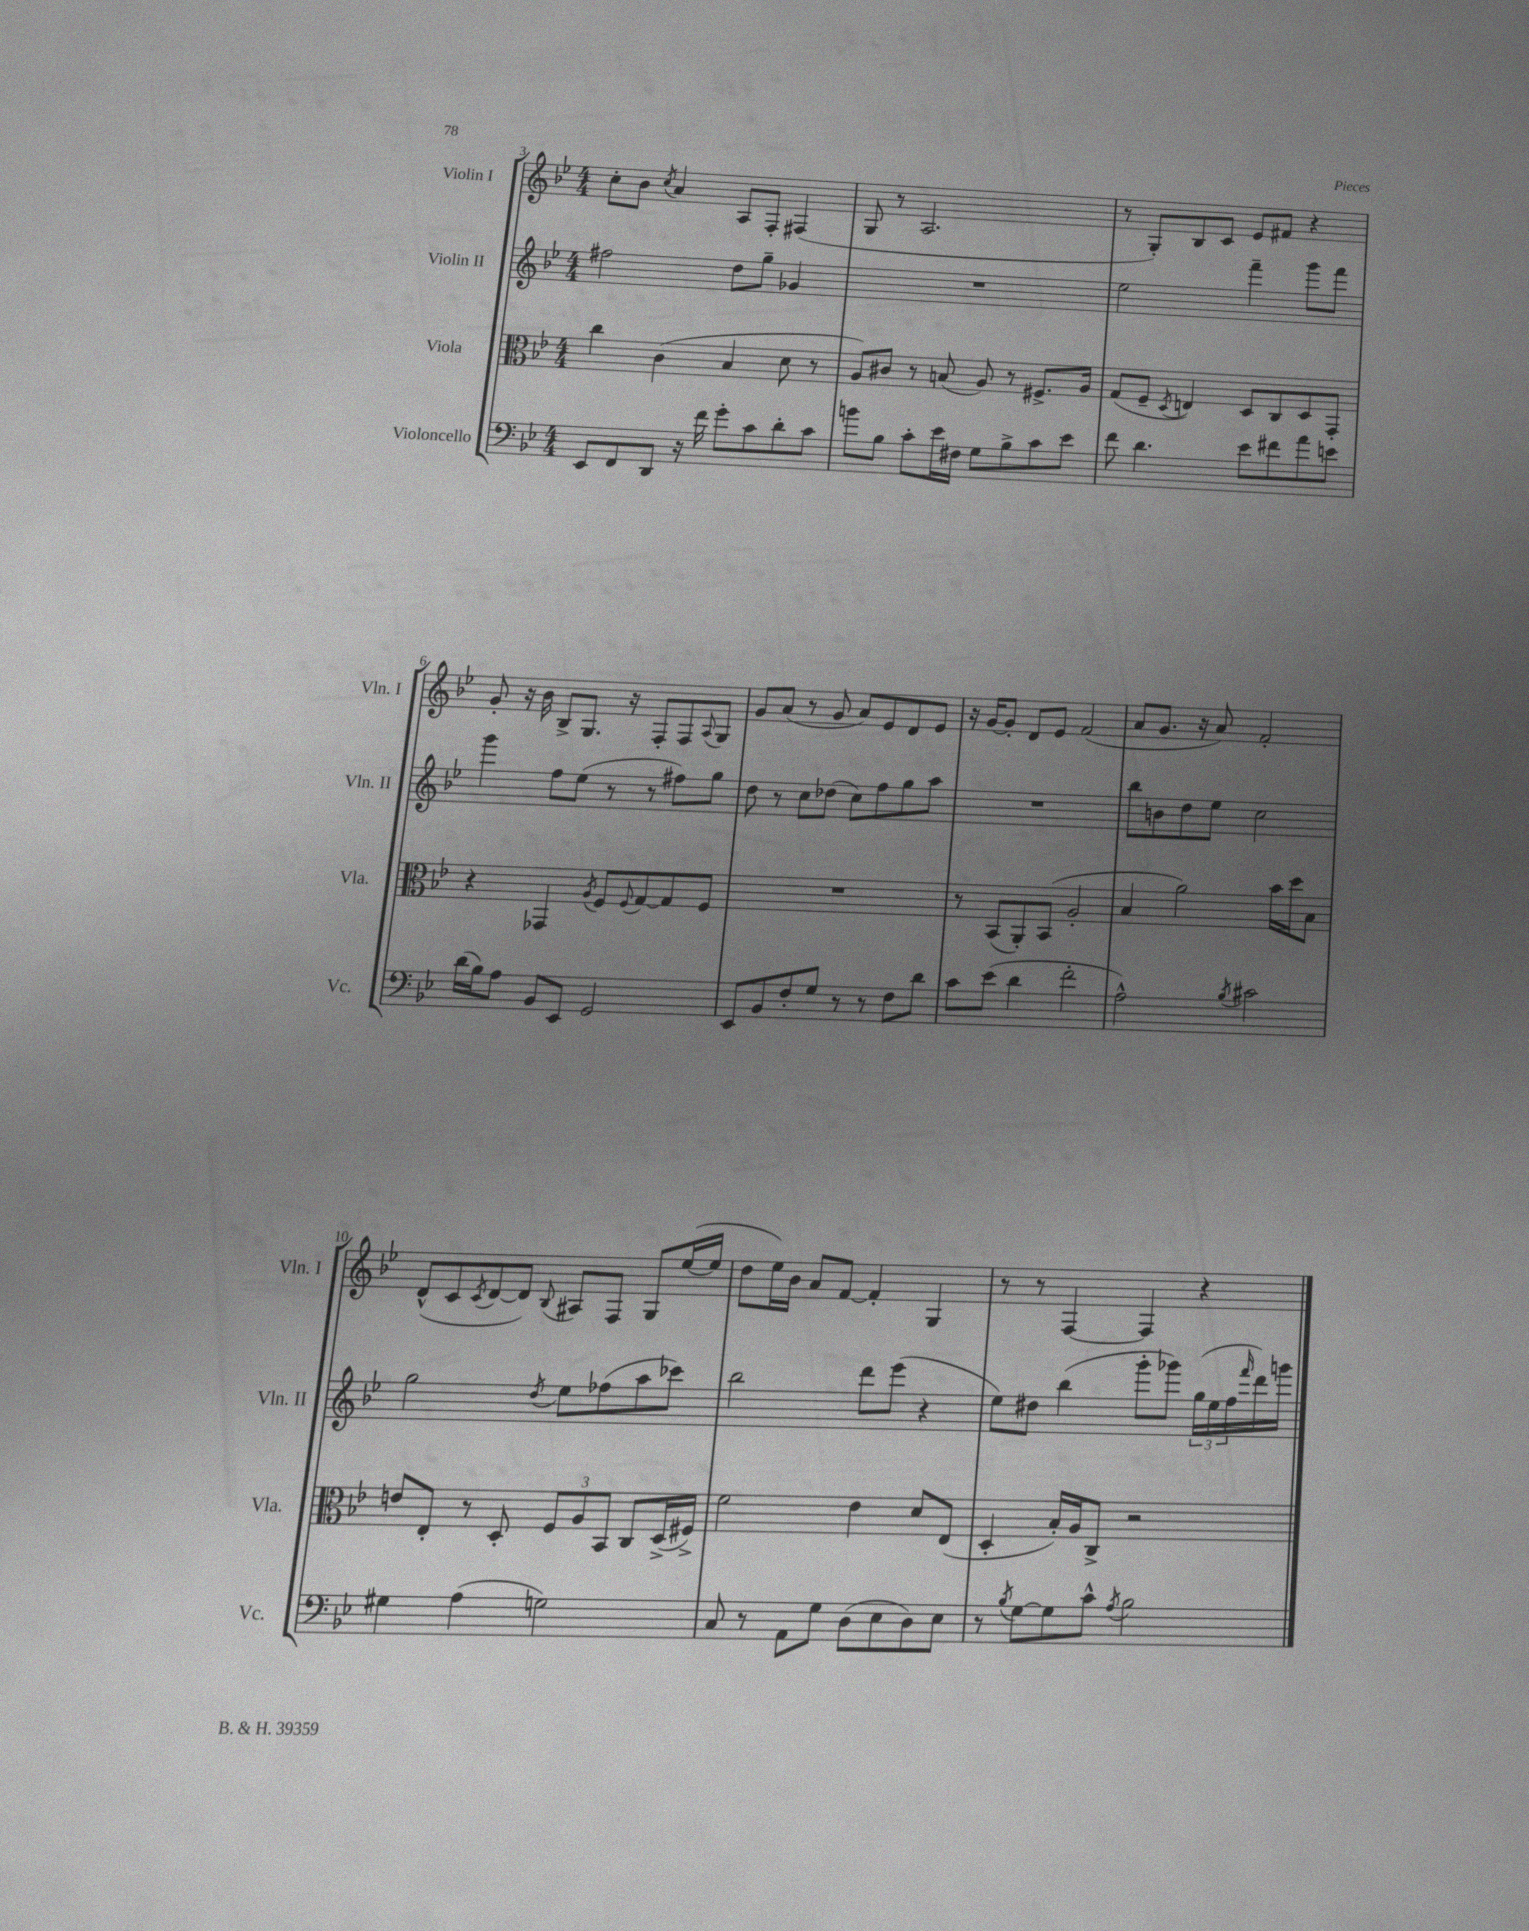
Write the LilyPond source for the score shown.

<<
\new StaffGroup <<
\new Staff = "s0" \with { instrumentName = "Violin I" shortInstrumentName = "Vln. I" } {
    \clef treble \key bes \major \numericTimeSignature \time 4/4
    c''8-. bes'8 \acciaccatura { c''8 } a'4 a8 f8-. fis4( |
    g8 r8 a2. |
    r8 g8-.) bes8 c'8 ees'8 fis'8 r4 |
    g'8-. r16 bes'16 bes8-> g8. r16 f8-. f8 \appoggiatura { a8 } g8 |
    g'8 a'8( r8 g'8 a'8) ees'8 d'8 ees'8 |
    r16 g'16~ g'8-. d'8 ees'8 f'2( |
    a'8 g'8. r16 a'8) f'2-. |
    d'8-^( c'8 \acciaccatura { c'8 } d'8~ d'8) \appoggiatura { bes8 } ais8 f8 g8 ees''16~( ees''16 |
    d''8 ees''16) bes'16 a'8 f'8~ f'4-. g4 |
    r8 r8 f4~ f4 r4 \bar "|." |
}
\new Staff = "s1" \with { instrumentName = "Violin II" shortInstrumentName = "Vln. II" } {
    \clef treble \key bes \major \numericTimeSignature \time 4/4
    fis''2 d''8 g''8-- ges'4 |
    R1 |
    ees''2 f'''4-- g'''8 f'''8 |
    g'''4 f''8 ees''8( r8 r8 fis''8) g''8 |
    d''8 r8 c''8 des''8( c''8) f''8 g''8 a''8 |
    R1 |
    bes''8 b'8 d''8 ees''8 c''2 |
    g''2 \acciaccatura { d''8 } ees''8 fes''8( a''8 ces'''8) |
    bes''2 d'''8 ees'''8( r4 |
    ees''8) dis''8 bes''4( g'''8-. ges'''8) \tuplet 3/2 { g''16( ees''16 f''16 } \grace { f'''16 } d'''16) g'''16 \bar "|." |
}
\new Staff = "s2" \with { instrumentName = "Viola" shortInstrumentName = "Vla." } {
    \clef alto \key bes \major \numericTimeSignature \time 4/4
    c''4 c'4( bes4 d'8 r8 |
    a8) cis'8 r8 b8( a8) r8 fis8.-> a16 |
    g8( f8-- \acciaccatura { d8 } e4) d8 c8 d8 g,8-. |
    r4 ges,4 \acciaccatura { a8 } f8 \appoggiatura { f8 } g8~ g8 f8 |
    R1 |
    r8 bes,8( a,8-.) bes,8( a2-. |
    bes4 a'2) bes'16 d''16 bes8 |
    e'8 ees8-. r8 d8-. \tuplet 3/2 { f8 a8 bes,8 } c8 d16->( fis16->) |
    f'2 ees'4 d'8 ees8( |
    d4-. bes16-.) a16 c8-> r2 \bar "|." |
}
\new Staff = "s3" \with { instrumentName = "Violoncello" shortInstrumentName = "Vc." } {
    \clef bass \key bes \major \numericTimeSignature \time 4/4
    ees,8 f,8 d,8 r16 f'16 g'8-. c'8 d'8-. c'8 |
    b'8 bes8 c'8-. ees'16 fis16 g8 bes8-> c'8 ees'8 |
    f'8 d'4. ees'8 fis'8 a'8 e'8 |
    d'16( bes16) a8 bes,8 ees,8 g,2 |
    ees,8 bes,8 f8-. g8 r8 r8 f8 d'8 |
    c'8 ees'8( d'4 f'2-. |
    a2-^) \acciaccatura { bes8 } cis'2 |
    gis4 a4( g2) |
    c8 r8 a,8 g8 d8( ees8 d8) ees8 |
    r8 \acciaccatura { bes8 } g8~ g8 c'8-^ \acciaccatura { a8 } bes2 \bar "|." |
}
>>
>>
\layout { \context { \Score currentBarNumber = #3 } }
